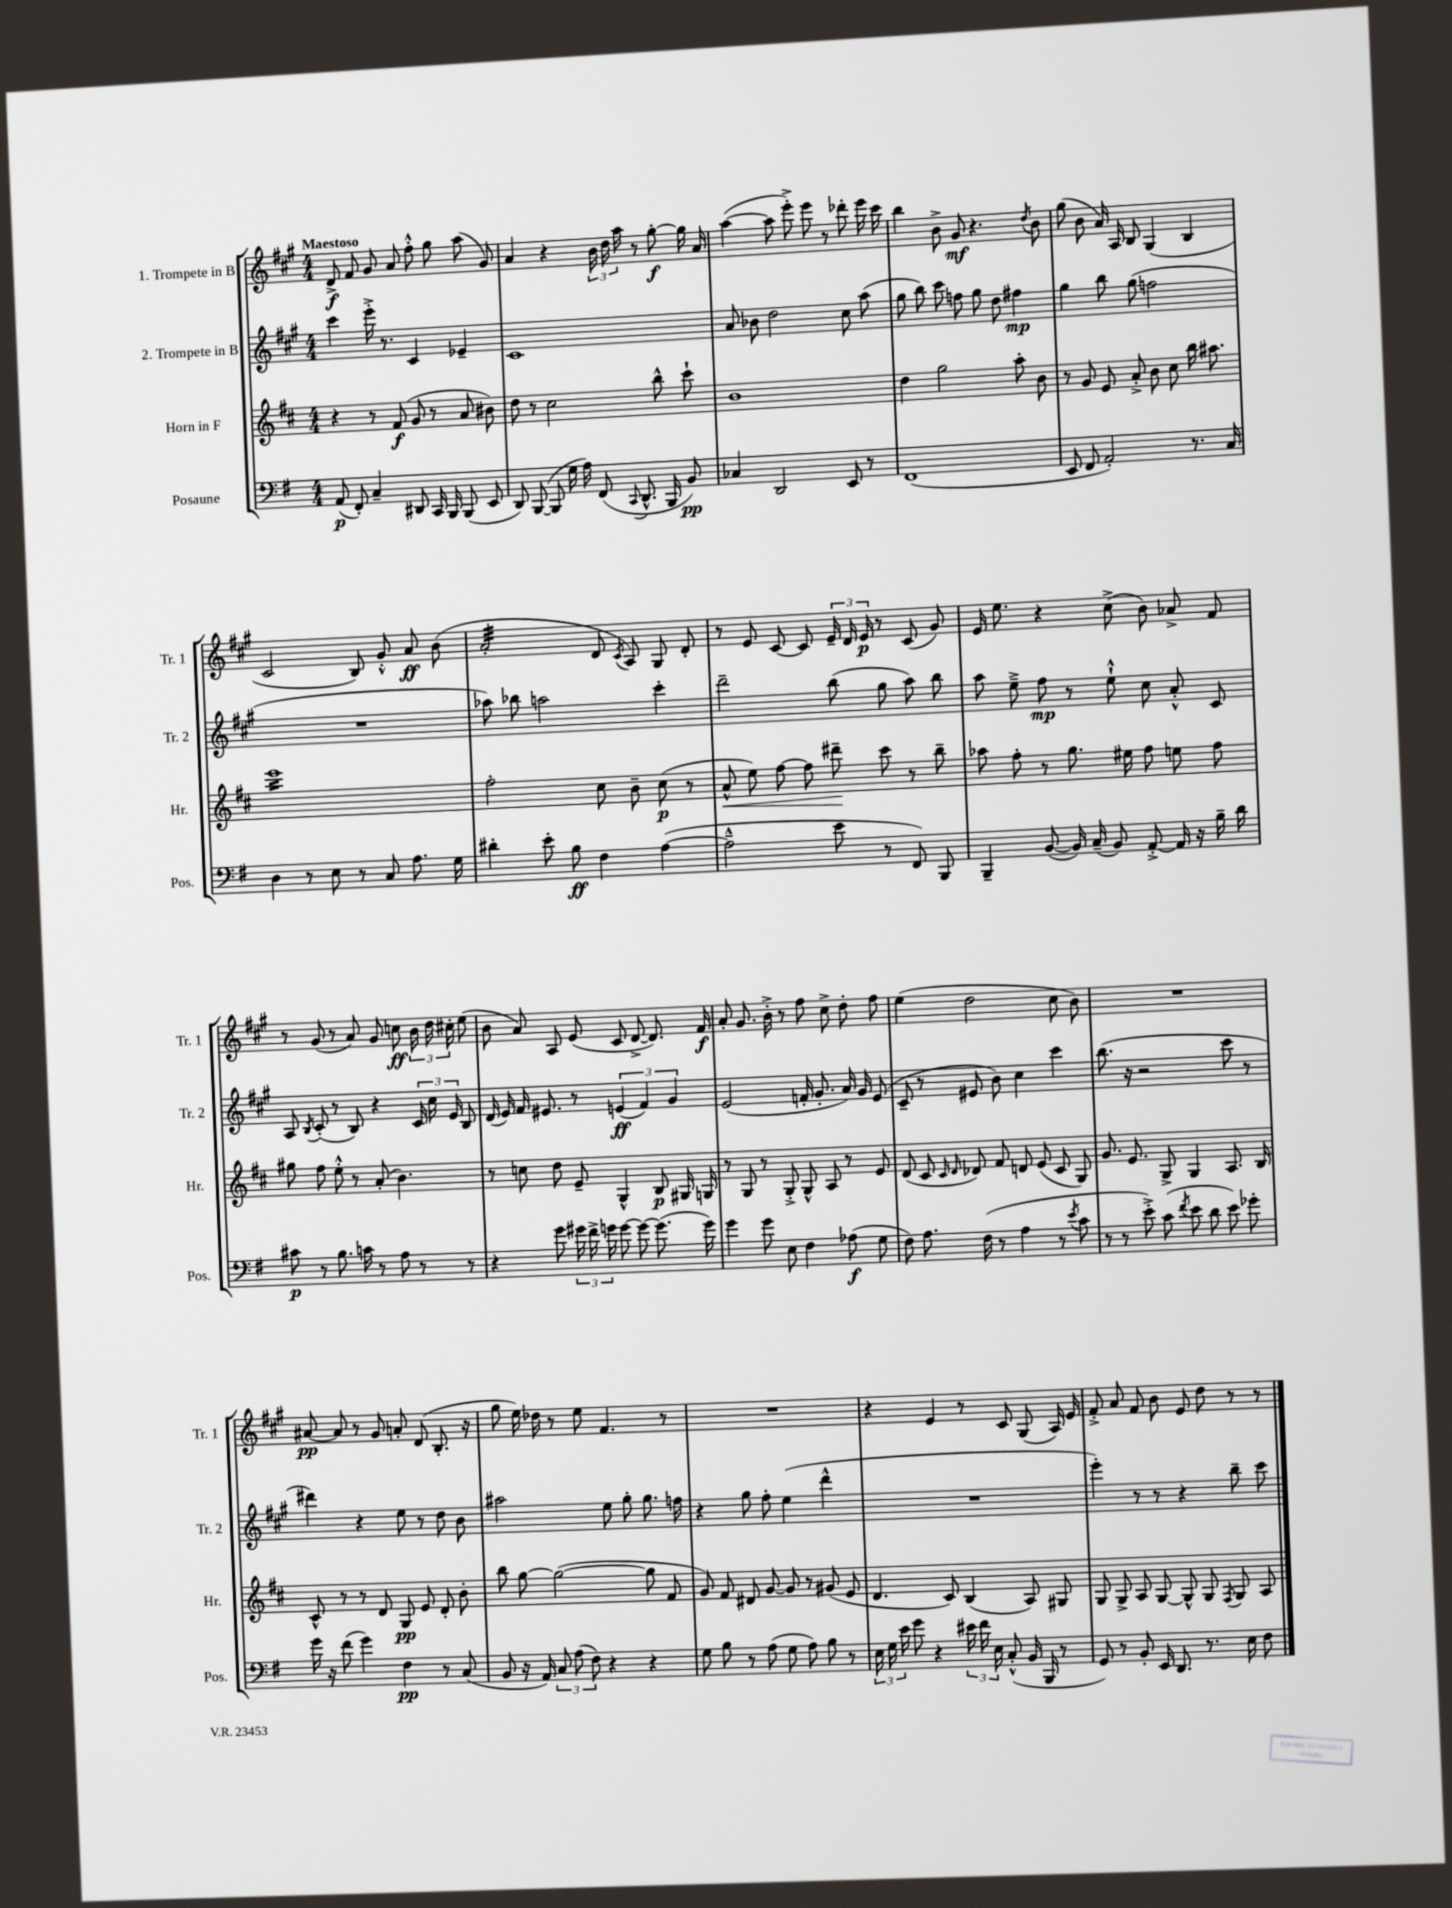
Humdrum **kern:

**kern	**kern	**kern	**kern
*staff4	*staff3	*staff2	*staff1
*clefF4	*clefG2	*clefG2	*clefG2
*k[f#]	*k[f#c#]	*k[f#c#g#]	*k[f#c#g#]
*M4/4	*M4/4	*M4/4	*M4/4
(8AA/	4r	4ccc#\	8d^/
8FF#'/)	.	.	8f#/
4C~/	8r	16eee'^\	8g#/
.	.	8.r	.
.	(8f#/	.	8a/
8DD#/	8g/	4c#/	8ff#'^^\
16CC/	8r	.	8gg#\
16BBB/	.	.	.
(8BBB/	8a/	4e-~/	(8aa\
8EE/	8b#\)	.	8g#/)
=	=	=	=
8DD/)	8dd\	1c#	4a/
([8BBB/	8r	.	.
8BBB/]	2cc#\	.	4r
16G\	.	.	.
16A\)	.	.	.
(8FF#/	.	.	24b\
.	.	.	24dd\
.	.	.	24aa\
8qqCC/	.	.	.
8.DD^^/	.	.	8r
.	8bb^^\	.	[8gg#'\
16BBB/	.	.	.
8BB/)	8ccc#`\	.	16gg#\]
.	.	.	16a/
=	=	=	=
4C-/	1b	8a/	([4aa\
.	.	8b-\	.
2DD/	.	2dd\	8aa\]
.	.	.	8eee'^\)
.	.	.	8eee\
.	.	.	8r
8EE/	.	8cc#\	8ddd-'\
8r	.	(8aa\	16eee\
.	.	.	16ccc#\
=	=	=	=
(1FF#	4dd\	8gg#\	4bb\
.	.	8bb\)	.
.	2gg\	8ccc#\	8b^\
.	.	8ff\	8g#/
.	.	8gg#\	4.r
.	.	8dd\	.
.	8aa'\	4ff#\	.
.	.	.	8qdd/
.	8b\	.	8b\
=	=	=	=
8EE/	8r	4gg#\	(8gg#\
8FF#/	8g/	.	8b\
2AA'/)	8e/	8bb\	16a/)
.	.	.	16A/
.	8a'^/	(8gg#\	8B/
.	8b\	2ff\	(4G#/
.	8cc#\	.	.
8.r	16bb\	.	4B/
.	8.aa#\	.	.
16C/	.	.	.
=	=	=	=
4D\	1eee	1r	2c#/
8r	.	.	.
8E\	.	.	.
8r	.	.	8B/)
8C/	.	.	8g#'^^/
8.A\	.	.	8a/
.	.	.	(8b\
16G\	.	.	.
=	=	=	=
4d#'\	2ff#'\	8aa-\)	2a'/
.	.	8bb-\	.
8e'\	.	2aa\	.
8B\	.	.	.
4F#\	8cc#\	.	8d/
.	.	.	8qc#/
.	8b~\	.	8A/)
([4A\	(8cc#\	4ccc#'\	8G#/
.	8r	.	8d'/
=	=	=	=
2A~^^\]	8a^^/	2ddd~\	8r
.	8ee\)	.	8e/
.	[8ff#\	.	[8c#/
.	8ff#\]	.	8c#/]
8e\	8ddd#~\	(8bb\	24e~/
.	.	.	24d/
.	.	.	24e/
8r	8ccc#\	8gg#\	8r
8FF#/)	8r	8aa\)	(8c#/
8BBB/	8bb~\	8bb\	8g#/)
=	=	=	=
4BBB~/	8aa-\	8aa\	16e/
.	.	.	8.ee\
.	8ff#'\	8ee~^\	.
([8BB/	8r	8ff#\	4r
16BB/])	8.gg\	8r	.
(16C~/	.	.	.
8BB/)	.	8ee`^^\	(8cc#^\
.	16ee#\	.	.
[8AA'^/	8ff#\	8cc#\	8b\)
16AA/]	8ee\	8a'^^/	8a-^/
16r	.	.	.
16B~\	8ff#\	8c#/	8f#/
16d\	.	.	.
=	=	=	=
8c#\	8gg#\	8A/	8r
.	.	8qB/	.
8r	8ff#\	(8c#'/	(8g#/
8.B\	8ee'^^\	8r	8r
.	8r	8B/)	8a/)
16c\	.	.	.
8r	(8a'/	4r	8g#/
8A\	4.b\)	.	8cc\
8r	.	24c#/	24b\
.	.	24cc#\	24dd\
.	.	24e/	24cc#'\
8r	.	8B/	(8ee\
=	=	=	=
4r	8r	(16d/	8b\
.	.	16e/)	.
.	8cc\	16f#/	8a/)
.	.	8.e#/	.
8g\	8dd\	.	8A/
24g#\	8e~/	8r	(8e/
24f#^\	.	.	.
24g\	.	.	.
[8g\	4G^^/	(6e/	8c#/
8g\_	.	.	[8d^/
.	.	6f#/)	.
(8.g\]	8B/	.	8.d/])
.	.	6g#/	.
.	16G#/	.	.
16g\)	16G/	.	16f#/
=	=	=	=
4g\	8r	(2e/	8a'/
.	8G/	.	8.g#/
8g\	8r	.	.
.	.	.	16b'^\
8E\	8G'^/	.	8r
4F#\	8G^^/	16f'/	8ff#\
.	.	8.g#'/	.
.	8A/	.	8cc#^\
(8A-\	8r	16a/)	8dd'\
.	.	16g#/	.
8G\	8e/	(8e/	8ff#\
=	=	=	=
8F#\)	(8d/	8c#~/	(4ee\
8.A\	8c#/	8r	.
.	16qqc#/	.	.
.	16qqd/	.	.
.	8d-/)	8e#/	2dd\
(16F#\	.	.	.
8r	8f#/	8b\)	.
4A\	8d/	4cc#\	.
.	(8e/	.	.
8r	8c#/	4ccc#\	8cc#\
8qe/	.	.	.
8c\	8G/)	.	8b\)
=	=	=	=
8r	8.g/	(8.bb\	1r
8r	.	.	.
.	8.e/	16r	.
8e'^\)	.	2r	.
(8c\	8G^/	.	.
8qf#/	.	.	.
8e\	4G/	.	.
8d\	.	.	.
8e\)	8.A/	8ccc#\	.
8g-'\	.	8r	.
.	16B/	.	.
=	=	=	=
16g\	8c#^^/	4ddd#\)	[8a#/
16r	.	.	.
(8f#\	8r	.	8a#/]
4g\)	8r	4r	8r
.	8d/	.	8g#/
4F#\	8G/	8ee\	8a'/
.	8e/	8r	(8d/
8r	8d'/	8dd\	8.B'/
(8C/	8b'\	8b\	.
.	.	.	16r
=	=	=	=
8BB/	8bb\	2aa#\	8gg#\
16r	[8gg\	.	16ee\)
16AA/)	.	.	16dd-\
12C/	(2gg\_	.	8r
(12A\	.	.	.
.	.	.	8ee\
12F#\)	.	.	.
4r	.	8ee\	4.f#/
.	.	8gg#'\	.
4r	8gg\]	8.gg#\	.
.	8f#/	.	8r
.	.	16ff\	.
=	=	=	=
8G\	8g/)	4r	1r
8B\	8f#/	.	.
8r	8d#/	8gg#\	.
(8A\	[8g/	8ff#'\	.
8G\	8g/]	(4ee\	.
8A\)	8r	.	.
8B\	(8g#/	4ddd^^\	.
8r	8e/	.	.
=	=	=	=
24E\	4.d/	1r	4r
24G\	.	.	.
24e\	.	.	.
8g\	.	.	.
4r	.	.	4e/
.	8c#/)	.	.
24e#\	(4B/	.	8r
24f#\	.	.	.
24E\	.	.	.
(8C'^^/	.	.	8c#/
16BB/	8A/)	.	(8G#/
16BBB/	.	.	.
8r	8G#/	.	16A/)
.	.	.	16e/
=	=	=	=
8GG/)	8G/	4eee'\)	8f#'^/
8r	8G^/	.	8a/
8BB'/	8A/	8r	8f#/
16EE/	[8G/	8r	8b\
8.DD/	.	.	.
.	8G^^/]	4r	8e/
8.r	8G/	.	8dd\
.	8qF#/	.	.
.	8G/	8bb~\	8r
16E\	.	.	.
8F#\	8A/	8ccc#\	8r
==	==	==	==
*-	*-	*-	*-
